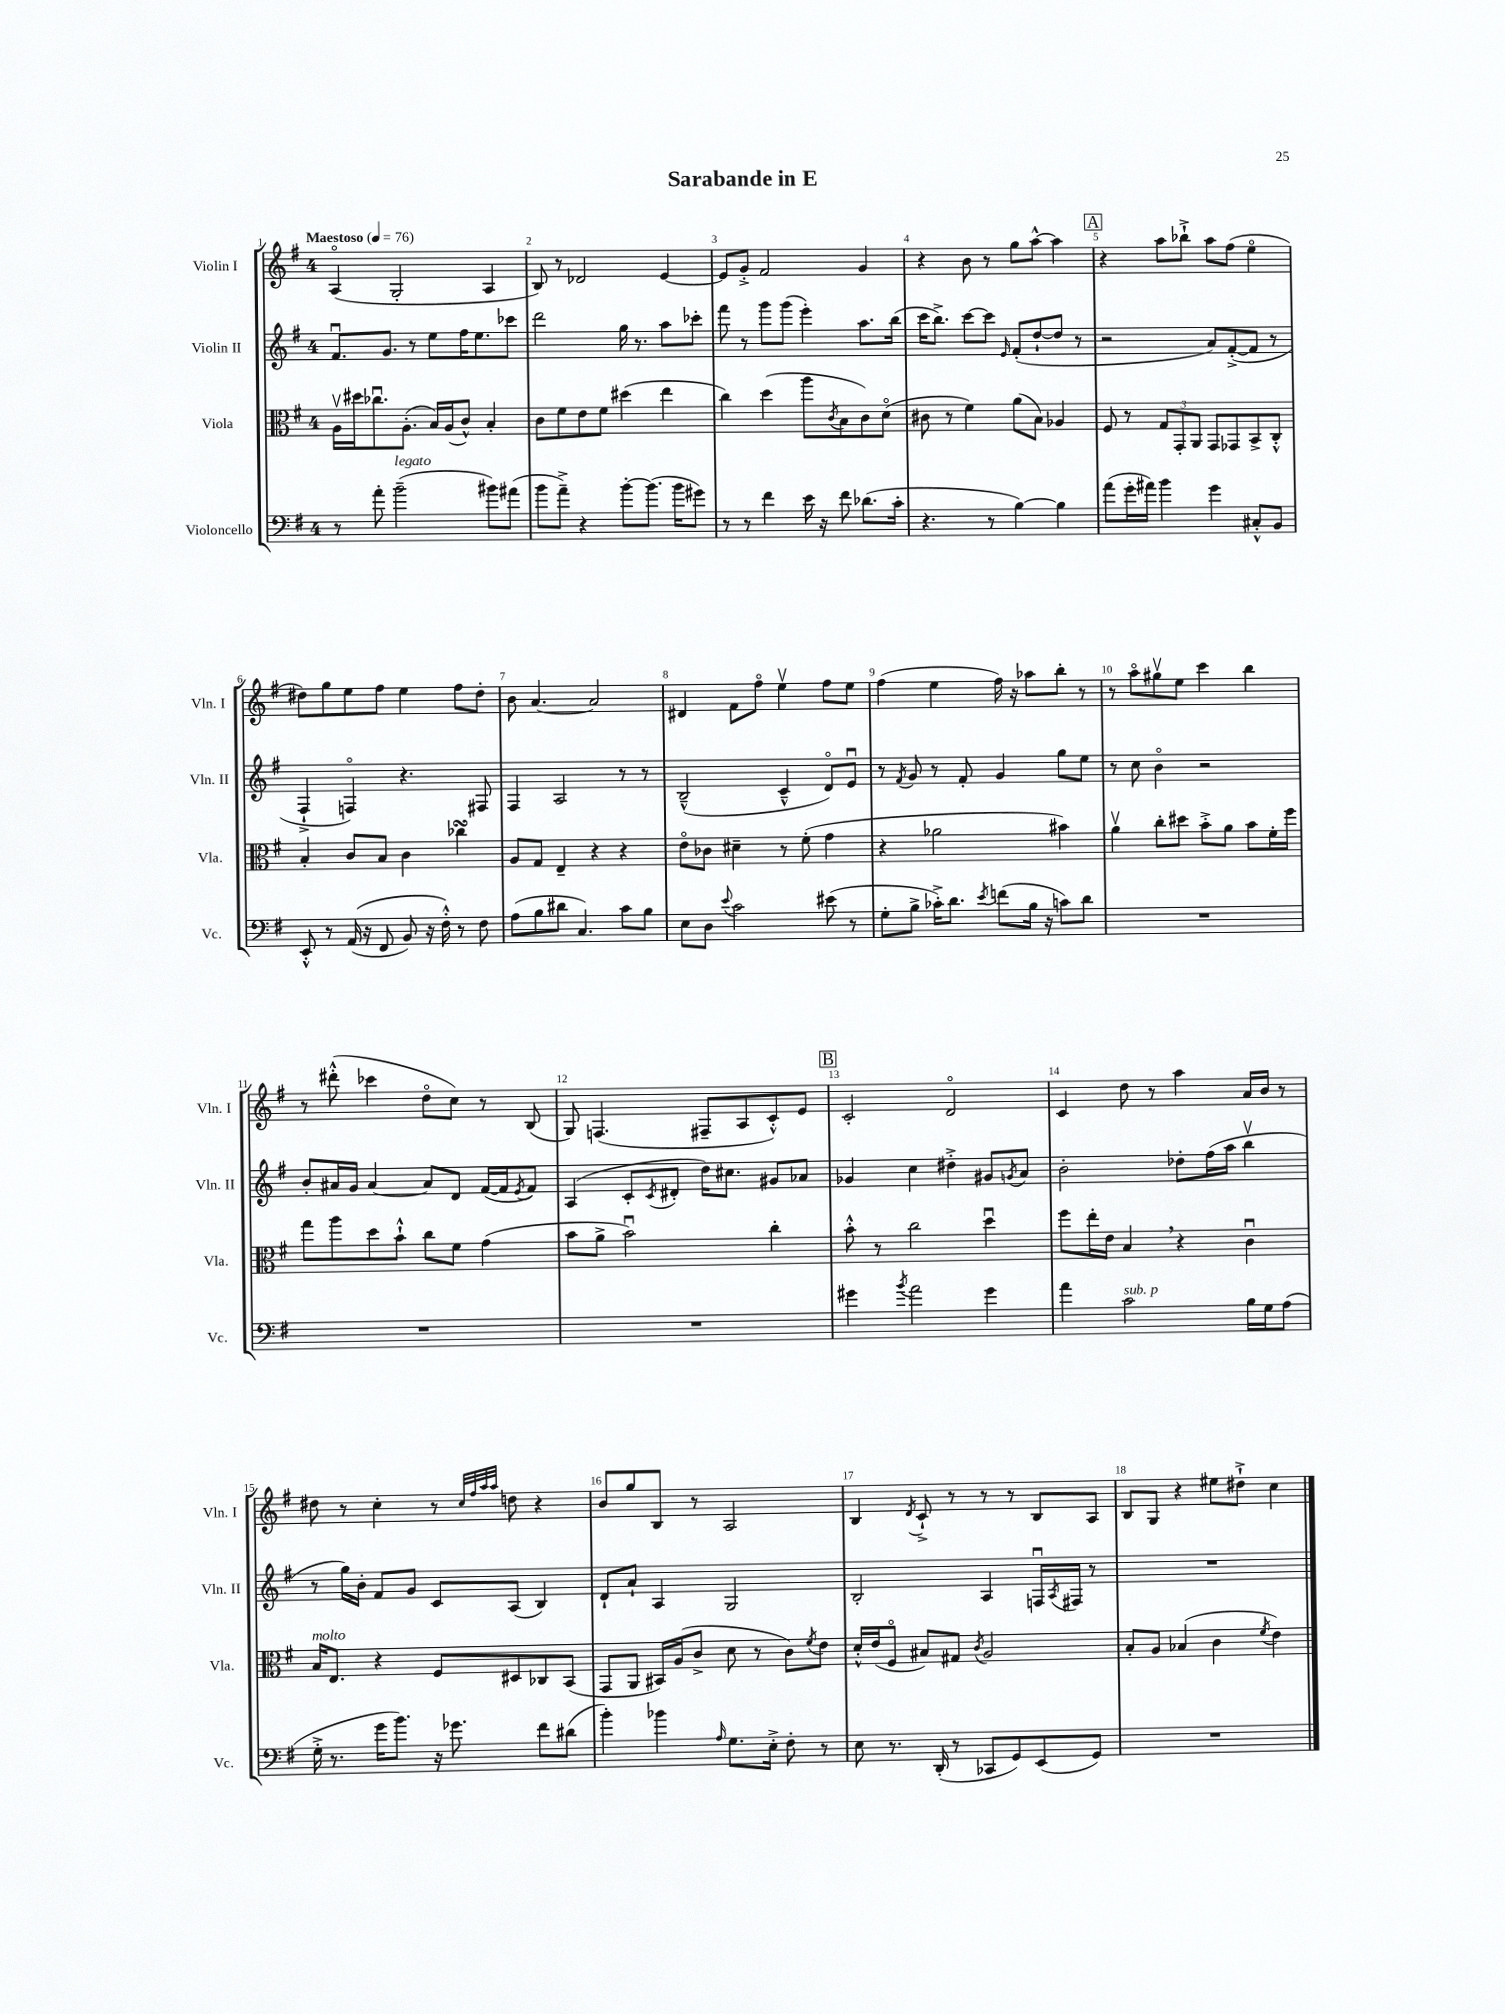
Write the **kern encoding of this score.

**kern	**kern	**kern	**kern
*staff4	*staff3	*staff2	*staff1
*clefF4	*clefC3	*clefG2	*clefG2
*k[f#]	*k[f#]	*k[f#]	*k[f#]
*M4/4	*M4/4	*M4/4	*M4/4
*MM76	*MM76	*MM76	*MM76
8r	16Av	8.f#u	(4Ao
.	16dd#	.	.
8a'	8.cc-u	.	.
.	.	8.g	.
(2b~	.	.	2G'
.	(8.A'	.	.
.	.	8r	.
.	16B)	8ee	.
.	(16A	.	.
.	8c^^)	16ff#	.
.	.	8.ee	.
8b#)	4B'	.	4A
(8a#	.	8ccc-	.
=	=	=	=
8b	8c	2ddd	8B)
8a~^)	8f#	.	8r
4r	8e	.	2d-
.	8f#	.	.
[8b'	(4dd#	16gg	.
.	.	8.r	.
(8.b]	.	.	.
.	4ee	8aa	[4e
16b	.	.	.
8g#)	.	8ccc-'	.
=	=	=	=
8r	4cc)	8fff#	8e]
8r	.	8r	8g'^
4f#	(4dd	8ggg	2f#
.	.	(8ggg	.
16e	8aa	4eee')	.
16r	.	.	.
.	8qc	.	.
8f#	8B	.	.
(8.d-	8c)	8.aa	4g
.	(8do	.	.
16c'	.	(16bb	.
=	=	=	=
4.r	8c#	16ccc	4r
.	.	8.bb^)	.
.	8r	.	.
.	4f#)	[8ccc	8b
8r	.	8ccc]	8r
.	.	16qqe	.
[4B)	(8a	(8f#'	8gg
.	8B)	[8dd`	[8aa^^
4B]	4A-	8dd]	4aa]
.	.	8r	.
=	=	=	=
(8a	8F#	2r	4r
16g'	8r	.	.
16a#)	.	.	.
4b	12G	.	8aa
.	12GG'	.	.
.	.	.	8bb-`^
.	12AA	.	.
4g	8GG	8a)	8aa
.	8GG-	([8f#'^	(8ff#
8C#'^^	8BB^	8f#]	4eeo
8BB	8C'^^	8r	.
=	=	=	=
8EE'^^	4B'	4F#`^	8dd#)
8r	.	.	8gg
&((16AA	8c	4Fo)	8ee
16r	.	.	.
8FF#	8B	.	8ff#
8BB)	4c	4.r	4ee
16r	.	.	.
16F#'^^&)	.	.	.
8r	4cc-	.	8ff#
8F#	.	8F#	8dd#'
=	=	=	=
(8A	8A	4F#	8b
8B	8G	.	[4.a
8d#	4E~	2A	.
4.C)	.	.	.
.	4r	.	2a]
8c	4r	8r	.
8B	.	8r	.
=	=	=	=
8E	8eo	(2B~^^	4d#
8D	8c-	.	.
8qqe	.	.	.
2c	4d#~	.	8f#
.	.	.	8ff#o
.	8r	4c~^^	4eev
.	(8f#'	.	.
(8e#	4g	8do)	8ff#
8r	.	8eu	8ee
=	=	=	=
8G'	4r	8r	(4ff#
.	.	8qf#	.
8B^	.	8g	.
16c-'^)	2a-	8r	4ee
8.d	.	.	.
.	.	8f#'	.
8qe	.	.	.
(8f	.	4g	16ff#)
.	.	.	16r
16B	.	.	8aa-
16r	.	.	.
8c)	4b#)	8gg	8bb'
8d	.	8ee	8r
=	=	=	=
1r	4av	8r	8r
.	.	8cc	8aao
.	8cc'	4bo	8gg#v
.	8dd#	.	8ee
.	8b'^	2r	4ccc
.	8a	.	.
.	8b	.	4bb
.	16f#'	.	.
.	16ff#	.	.
=	=	=	=
1r	8gg	8b'	8r
.	8aa	16a#	(8ddd#'^^
.	.	16g	.
.	8dd	[4a#	4ccc-
.	8b`^^	.	.
.	8cc	8a#]	8ddo
.	8f#	8d	8cc)
.	(4g	([16f#	8r
.	.	16f#]	.
.	.	8qe	.
.	.	8f#)	(8B
=	=	=	=
1r	8b	(4A	8G)
.	8a^	.	(4.F
.	2bu)	8c'	.
.	.	8qc	.
.	.	8d#'	.
.	.	16dd)	8F#~
.	.	8.cc#	.
.	.	.	8A
.	4cc'	8g#	8c'^^)
.	.	8a-	8e
=	=	=	=
4g#	8b'^^	4g-	2c'
.	8r	.	.
8qb	.	.	.
2a	2cc	4cc	.
.	.	4dd#'^	2do
4g#	4ddu	8g#	.
.	.	8qg	.
.	.	8a	.
=	=	=	=
4a	8ff#	2b'	4c
.	16ee'	.	.
.	16e	.	.
2c	4B	.	8dd
.	.	.	8r
.	4r	8dd-'	4aa
.	.	(16ff#	.
.	.	16aa	.
16B	4cu	4bbv	16a
16G	.	.	16b
(8A	.	.	8r
=	=	=	=
16G'^	16B	8r	8dd#
8.r	8.E	.	.
.	.	16gg)	8r
.	.	16b'	.
16g	4r	8f#	4cc'
8.b)	.	.	.
.	.	8g	.
16r	8F#	8c	8r
8.g-	.	.	.
.	.	.	32qqcc
.	.	.	32qqff#
.	.	.	32qqaa
.	.	.	32qqaa
.	8D#	(8A	8dd
8f#	8C-	4B)	4r
(8d#	(8BB	.	.
=	=	=	=
4b')	8GG	8d`	8b
.	8AA	8a`	8gg
4b-	16BB#)	4A	8B
.	(16A	.	.
.	8c^	.	8r
16qqA	.	.	.
8.G	8d	2G	2A
.	8r	.	.
16E'^	.	.	.
8F#'	8c)	.	.
.	8qf#	.	.
8r	8e	.	.
=	=	=	=
8E	16d'^^	2B'	4B
.	(16e	.	.
8.r	8F#o	.	.
.	.	.	8qd
.	8B#)	.	8c`^
(16DD'	.	.	.
8r	8G#	.	8r
.	8qc	.	.
8CC-	2A	4A	8r
8GG)	.	.	8r
(8EE	.	16Fu	8B
.	.	8qA	.
.	.	16F#	.
8GG)	.	8r	8A
=	=	=	=
1r	8B'	1r	8B
.	8A	.	8G
.	(4B-	.	4r
.	4c	.	8ee#
.	.	.	8dd#`^
.	8qf#	.	.
.	4e)	.	4cc
==	==	==	==
*-	*-	*-	*-
